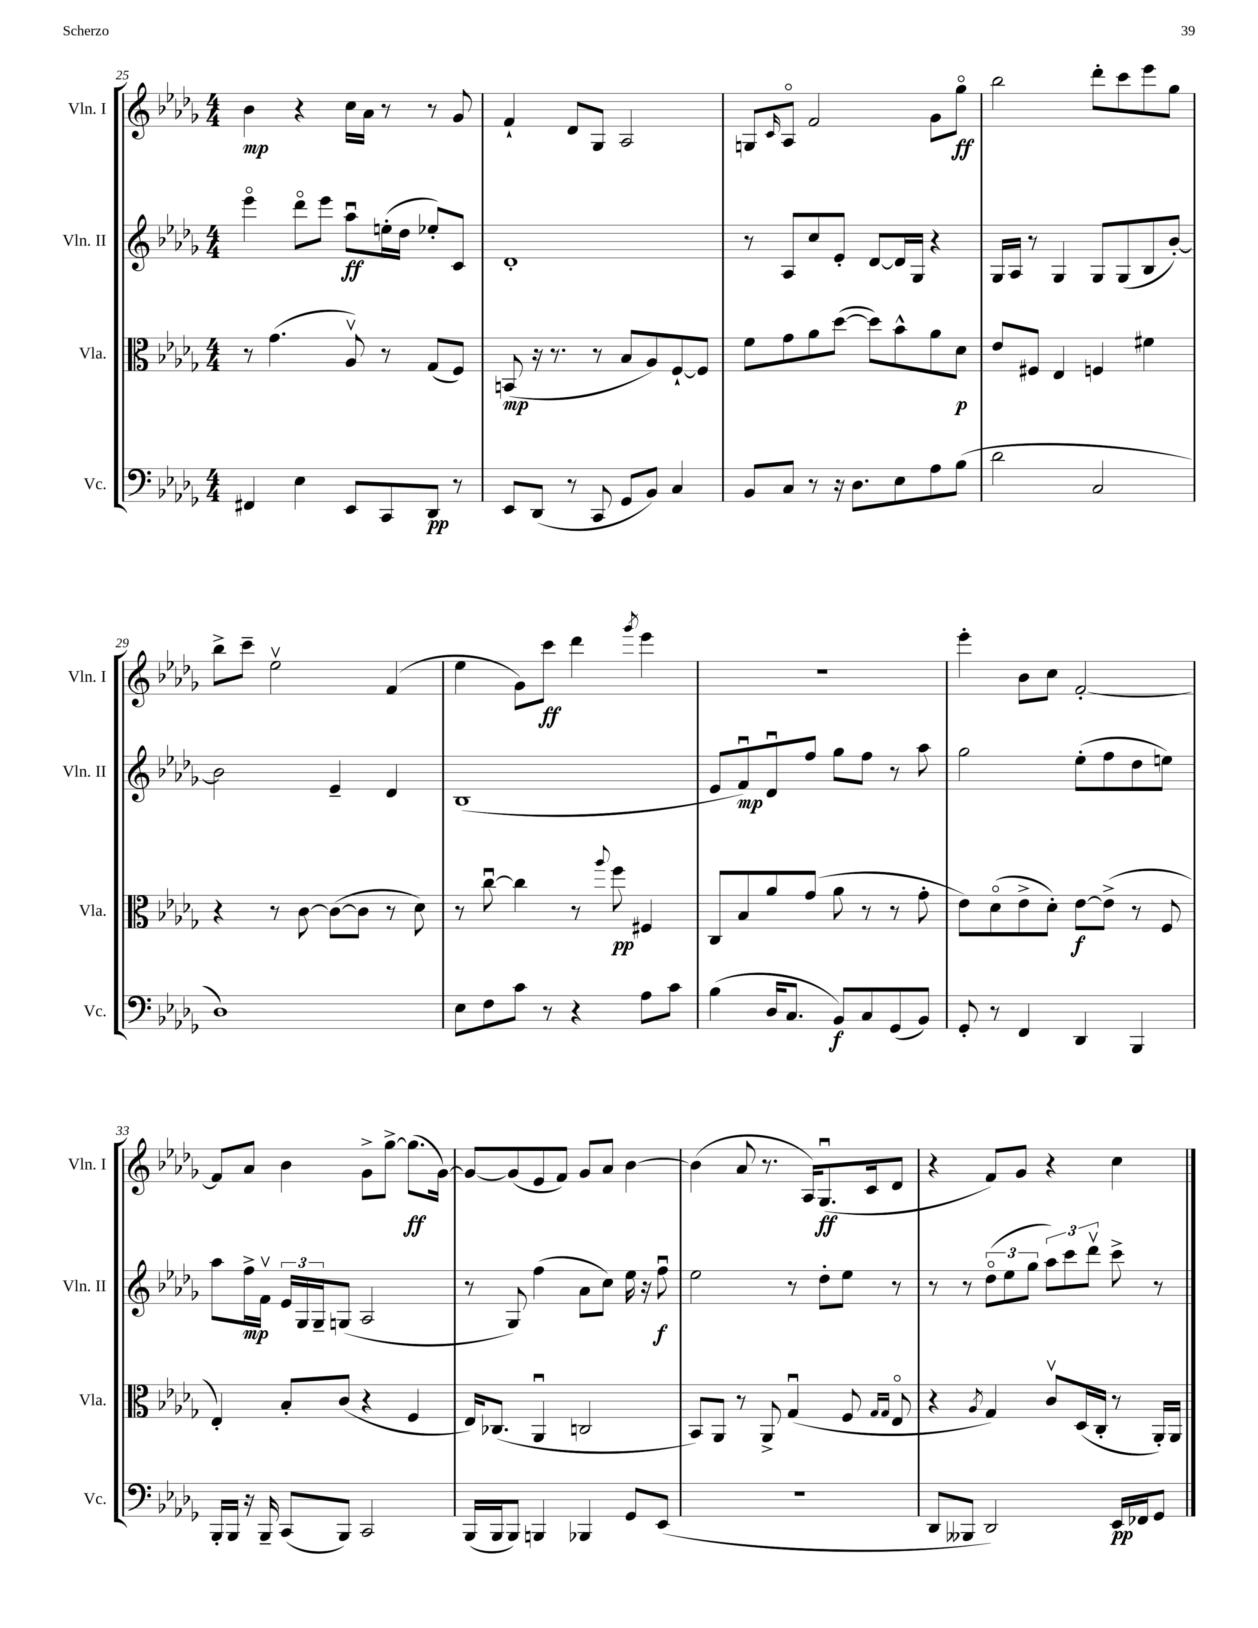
<<
\new StaffGroup <<
\new Staff = "s0" \with { instrumentName = "Vln. I" shortInstrumentName = "Vln. I" } {
    \clef treble \key des \major \numericTimeSignature \time 4/4
    bes'4\mp r4 c''16 aes'16 r8 r8 ges'8 |
    f'4-! des'8 ges8 aes2 |
    g8 \grace { c'16 } aes8\flageolet f'2 ges'8 ges''8\flageolet\ff |
    bes''2 des'''8-. c'''8 ees'''8 ges''8 |
    bes''8-> c'''8-- ees''2\upbow f'4( |
    ees''4 ges'8) c'''8\ff des'''4 \acciaccatura { ges'''8 } ees'''4 |
    R1 |
    ees'''4-. bes'8 c''8 f'2~-. |
    f'8 aes'8 bes'4 ges'8-> ges''8~-> ges''8.\ff( ges'16~) |
    ges'8~ ges'8( ees'8 f'8) ges'8 aes'8 bes'4~ |
    bes'4( aes'8 r8. aes16) ges8.\downbow\ff( c'16 des'8 |
    r4 f'8) ges'8 r4 c''4 \bar "|." |
}
\new Staff = "s1" \with { instrumentName = "Vln. II" shortInstrumentName = "Vln. II" } {
    \clef treble \key des \major \numericTimeSignature \time 4/4
    ees'''4\flageolet des'''8\flageolet ees'''8 aes''8\downbow\ff e''16-.( des''16 ees''8-.) c'8 |
    des'1-. |
    r8 aes8 c''8 ees'8-. des'8~ des'16 ges16 r4 |
    ges16 aes16 r8 ges4 ges8 ges8( bes8 bes'8~-.) |
    bes'2 ees'4-- des'4 |
    bes1( |
    ees'8 f'8\downbow\mp) des'8\downbow f''8 ges''8 f''8 r8 aes''8 |
    ges''2 ees''8-.( f''8 des''8 e''8) |
    aes''8 f''16->\mp f'16\upbow \tuplet 3/2 { ees'16 ges16 ges16-- } g8( aes2 |
    r8 ges8) f''4( aes'8 c''8) ees''16 r16 f''8\downbow\f |
    ees''2 r8 des''8-. ees''8 r8 |
    r8 r8 \tuplet 3/2 { des''8\flageolet( ees''8 ges''8 } \tuplet 3/2 { aes''8) c'''8 des'''8\upbow } c'''8-> r8 \bar "|." |
}
\new Staff = "s2" \with { instrumentName = "Vla." shortInstrumentName = "Vla." } {
    \clef alto \key des \major \numericTimeSignature \time 4/4
    r8 ges'4.( aes8\upbow) r8 ges8( f8) |
    b,8\mp( r16 r8. r8 bes8 aes8) f8~-! f8 |
    f'8 ges'8 aes'8 des''8~( des''8) bes'8-^ aes'8 des'8\p |
    ees'8 fis8 ees4 f4 fis'4 |
    r4 r8 c'8~ c'8~( c'8 r8 des'8) |
    r8 c''8~\downbow c''4 r8 \appoggiatura { aes''8 } f''8\pp fis4 |
    c8 bes8 aes'8 ges'8( aes'8 r8 r8 ges'8-. |
    ees'8) des'8\flageolet( ees'8-> des'8-.) ees'8~\f ees'8->( r8 f8 |
    ees4-.) bes8-. c'8( r4 f4 |
    ees16) ces8.( aes,4\downbow c2 |
    bes,8) aes,8 r8 aes,8-> ges4\downbow( f8 \grace { ges16 ges16 } ees8\flageolet |
    r4 \acciaccatura { aes8 } ges4) c'8\upbow des16( c16-. r8 aes,16-.) aes,16 \bar "|." |
}
\new Staff = "s3" \with { instrumentName = "Vc." shortInstrumentName = "Vc." } {
    \clef bass \key des \major \numericTimeSignature \time 4/4
    fis,4 ees4 ees,8 c,8 des,8\pp r8 |
    ees,8 des,8( r8 c,8 ges,8 bes,8) c4 |
    bes,8 c8 r8 r16 des8. ees8 aes8 bes8( |
    des'2 c2 |
    des1) |
    ees8 f8 c'8 r8 r4 aes8 c'8 |
    bes4( des16 c8. bes,8\f) c8 ges,8( bes,8) |
    ges,8-. r8 f,4 des,4 bes,,4 |
    bes,,16-. bes,,16 r16 bes,,16-- c,8( bes,,8) c,2 |
    bes,,16( bes,,16 bes,,8) b,,4 bes,,4 ges,8 ees,8( |
    R1 |
    des,8 beses,,8 des,2) ees,16\pp fes,16 ges,8 \bar "|." |
}
>>
>>
\layout { \context { \Score currentBarNumber = #25 } }
